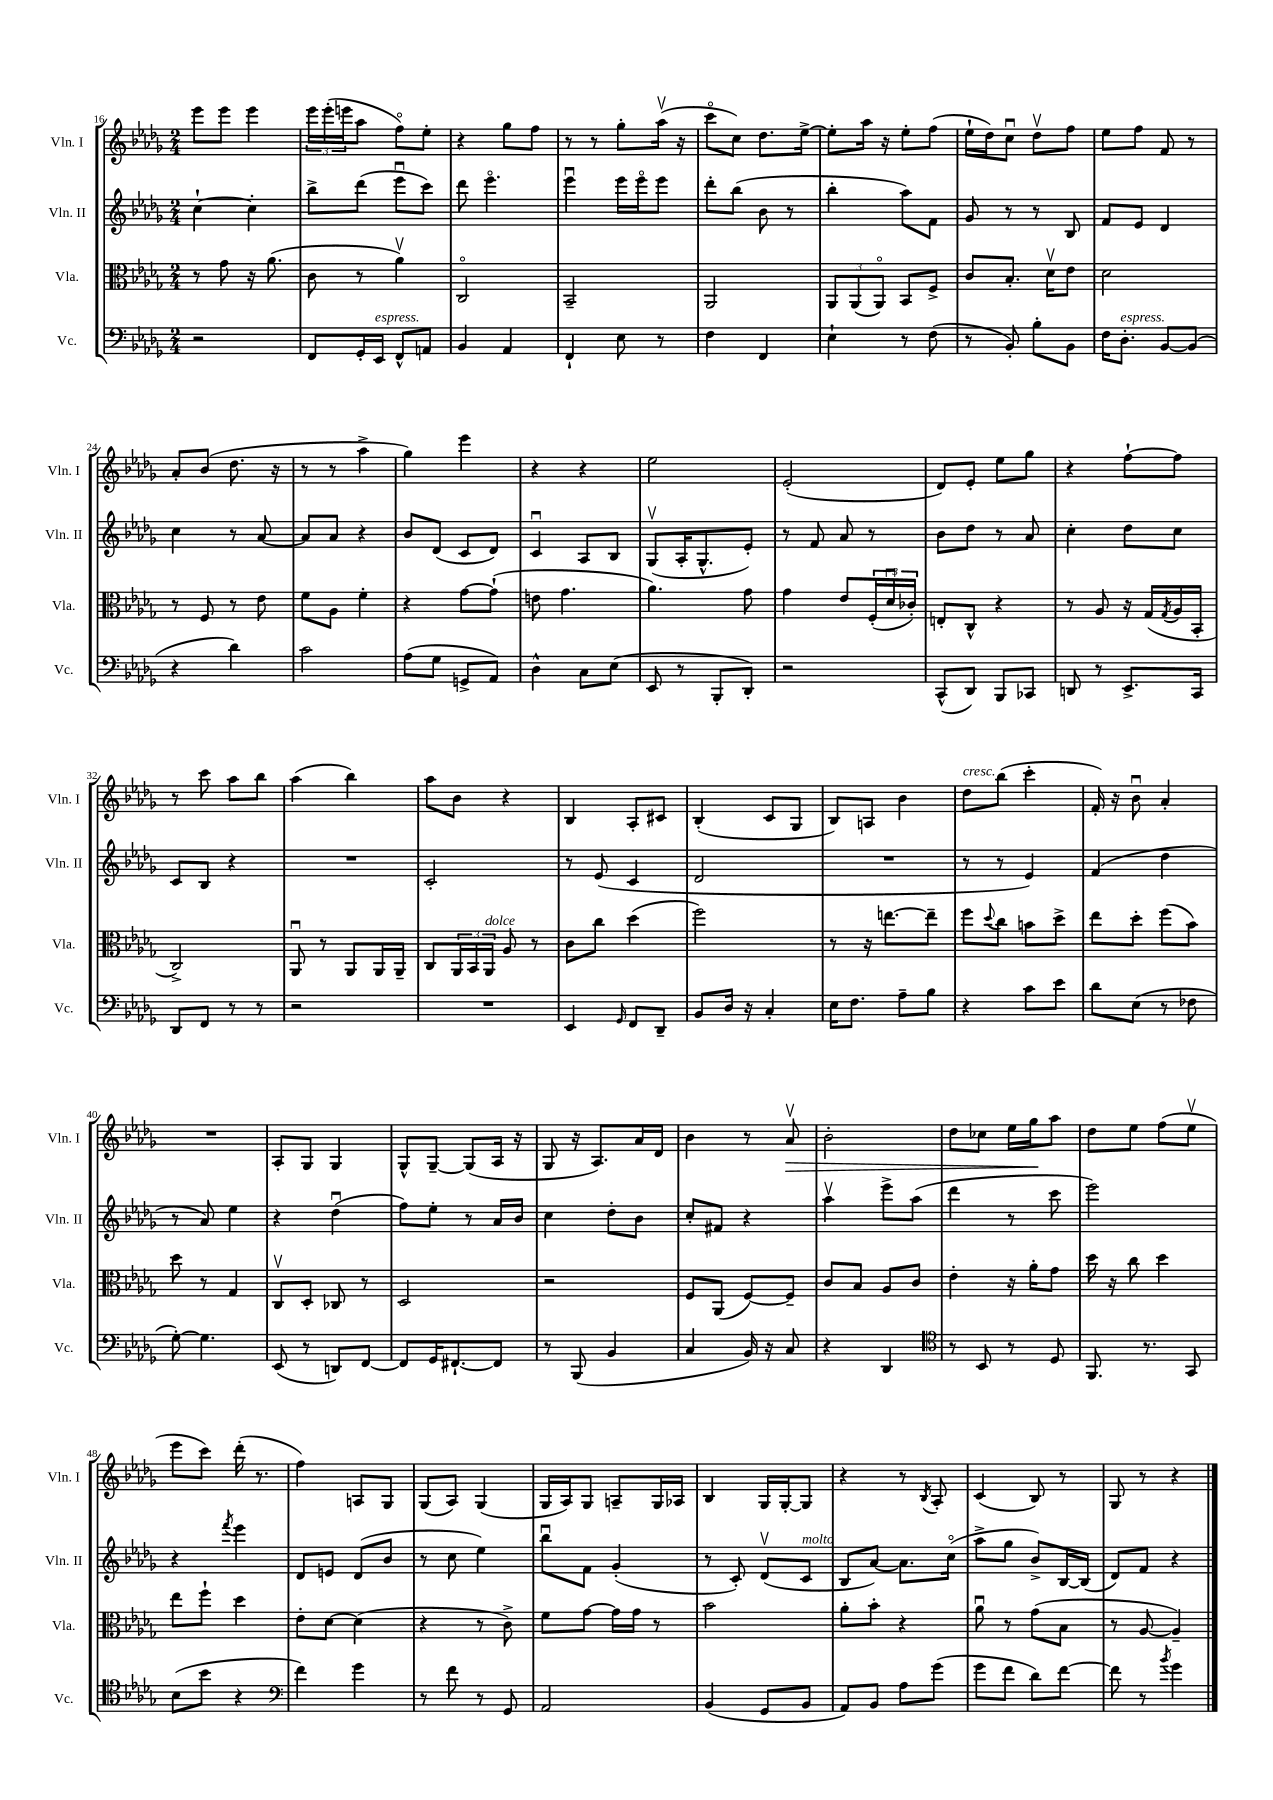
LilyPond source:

<<
\new StaffGroup <<
\new Staff = "s0" \with { instrumentName = "Vln. I" shortInstrumentName = "Vln. I" } {
    \clef treble \key des \major \numericTimeSignature \time 2/4
    ees'''8 ees'''8 ees'''4 |
    \tuplet 3/2 { ees'''16 ees'''16-.( e'''16 } aes''8 f''8\flageolet) ees''8-. |
    r4 ges''8 f''8 |
    r8 r8 ges''8-. aes''16\upbow( r16 |
    c'''8\flageolet c''8) des''8. ees''16~-> |
    ees''8-. aes''16 r16 ees''8-. f''8( |
    ees''16-! des''16) c''8\downbow des''8\upbow f''8 |
    ees''8 f''8 f'8 r8 |
    aes'8-. bes'8( des''8. r16 |
    r8 r8 aes''4-> |
    ges''4) ees'''4 |
    r4 r4 |
    ees''2 |
    ees'2-.( |
    des'8) ees'8-. ees''8 ges''8 |
    r4 f''8~-! f''8 |
    r8 c'''8 aes''8 bes''8 |
    aes''4( bes''4) |
    aes''8 bes'8 r4 |
    bes4 aes8-. cis'8 |
    bes4-.( c'8 ges8 |
    bes8) a8 bes'4 |
    des''8^\markup { \italic "cresc." } bes''8( c'''4-. |
    f'16-.) r16 bes'8\downbow aes'4-. |
    R2 |
    aes8-. ges8 ges4 |
    ges8-^ ges8~-- ges8( aes16 r16 |
    ges8 r16 aes8.) aes'16 des'16 |
    bes'4 r8 aes'8\upbow\> |
    bes'2-. |
    des''8 ces''8 ees''16 ges''16\! aes''8 |
    des''8 ees''8 f''8( ees''8\upbow |
    ees'''8 c'''8) des'''16-.( r8. |
    f''4) a8 ges8 |
    ges8( aes8) ges4( |
    ges16 aes16) ges8 a8-- ges16 aes16 |
    bes4 ges16 ges16~-. ges8 |
    r4 r8 \acciaccatura { bes8 } aes8-. |
    c'4( bes8) r8 |
    ges8 r8 r4 \bar "|." |
}
\new Staff = "s1" \with { instrumentName = "Vln. II" shortInstrumentName = "Vln. II" } {
    \clef treble \key des \major \numericTimeSignature \time 2/4
    c''4~-! c''4-. |
    bes''8-> des'''8( ees'''8\downbow c'''8) |
    des'''8 ees'''4.\flageolet |
    ees'''4\downbow ees'''16 ees'''16\flageolet ees'''8 |
    des'''8-. bes''8( bes'8 r8 |
    bes''4-. aes''8) f'8 |
    ges'8 r8 r8 bes8 |
    f'8 ees'8 des'4 |
    c''4 r8 aes'8~ |
    aes'8 aes'8 r4 |
    bes'8 des'8( c'8 des'8) |
    c'4\downbow aes8 bes8 |
    ges8\upbow( aes16-. ges8.-^ ees'8-.) |
    r8 f'8 aes'8 r8 |
    bes'8 des''8 r8 aes'8 |
    c''4-. des''8 c''8 |
    c'8 bes8 r4 |
    R2 |
    c'2-. |
    r8 ees'8( c'4 |
    des'2 |
    R2 |
    r8 r8 ees'4) |
    f'4( des''4 |
    r8 aes'8) ees''4 |
    r4 des''4\downbow( |
    f''8) ees''8-. r8 aes'16 bes'16 |
    c''4 des''8-. bes'8 |
    c''8-. fis'8 r4 |
    aes''4\upbow ees'''8-> aes''8( |
    des'''4 r8 c'''8 |
    ees'''2) |
    r4 \acciaccatura { f'''8 } ees'''4 |
    des'8 e'8 des'8( bes'8 |
    r8 c''8 ees''4) |
    bes''8\downbow f'8 ges'4-.( |
    r8 c'8-.) des'8\upbow( c'8^\markup { \italic "molto" } |
    bes8 aes'8~) aes'8. c''16\flageolet( |
    aes''8-> ges''8 bes'8->) bes16~ bes16( |
    des'8) f'8 r4 \bar "|." |
}
\new Staff = "s2" \with { instrumentName = "Vla." shortInstrumentName = "Vla." } {
    \clef alto \key des \major \numericTimeSignature \time 2/4
    r8 ges'8 r16 aes'8.( |
    c'8 r8 aes'4\upbow) |
    c2\flageolet |
    bes,2-- |
    aes,2 |
    \tuplet 3/2 { aes,8 aes,8( aes,8\flageolet) } bes,8 f8-> |
    c'8 bes8.-. des'16\upbow ees'8 |
    des'2 |
    r8 f8 r8 ees'8 |
    f'8 aes8 f'4-. |
    r4 ges'8~ ges'8-!( |
    e'8 ges'4. |
    aes'4.) ges'8 |
    ges'4 ees'8 \tuplet 3/2 { f16-.( des'16\downbow ces'16-.) } |
    e8-. c8-^ r4 |
    r8 aes8 r16 ges16( \acciaccatura { ges8 } aes16 bes,16-. |
    c2->) |
    aes,8\downbow r8 aes,8 aes,16 aes,16-- |
    c8 \tuplet 3/2 { aes,16 bes,16 aes,16^\markup { \italic "dolce" } } aes8 r8 |
    c'8 c''8 des''4( |
    f''2) |
    r8 r16 e''8.~ e''8-- |
    f''8 \appoggiatura { des''8 } c''8 b'8 des''8-> |
    ees''8 des''8-. f''8( bes'8) |
    des''8 r8 ges4 |
    c8\upbow des8-. ces8 r8 |
    des2 |
    r2 |
    f8 aes,8( f8~) f8-- |
    c'8 bes8 aes8 c'8 |
    ees'4-. r16 aes'16-. ges'8 |
    des''16 r16 c''8 des''4 |
    ees''8 f''8-! des''4 |
    ees'8-. des'8~ des'4( |
    r4 r8 c'8->) |
    f'8 ges'8~ ges'16 ges'16 r8 |
    bes'2 |
    aes'8-. bes'8-. r4 |
    aes'8\downbow r8 ges'8( bes8 |
    r8 aes8~ aes4--) \bar "|." |
}
\new Staff = "s3" \with { instrumentName = "Vc." shortInstrumentName = "Vc." } {
    \clef bass \key des \major \numericTimeSignature \time 2/4
    r2 |
    f,8 ges,16-. ees,16^\markup { \italic "espress." } f,8-^ a,8 |
    bes,4 aes,4 |
    f,4-! ees8 r8 |
    f4 f,4 |
    ees4-! r8 f8( |
    r8 bes,8-.) bes8-. bes,8 |
    f16 des8.-.^\markup { \italic "espress." } bes,8~ bes,8( |
    r4 des'4) |
    c'2 |
    aes8( ges8 g,8-> aes,8) |
    des4-^ c8 ees8( |
    ees,8 r8 bes,,8-. des,8-.) |
    r2 |
    c,8-^( des,8) bes,,8 ces,8 |
    d,8 r8 ees,8.-> c,16 |
    des,8 f,8 r8 r8 |
    r2 |
    R2 |
    ees,4 \grace { ges,16 } f,8 des,8-- |
    bes,8 des16 r16 c4-. |
    ees16 f8. aes8-- bes8 |
    r4 c'8 ees'8 |
    des'8 ees8( r8 fes8 |
    ges8~-.) ges4. |
    ees,8( r8 d,8) f,8~ |
    f,8 ges,16 fis,8.~-! fis,8 |
    r8 bes,,8( bes,4 |
    c4 bes,16) r16 c8 |
    r4 des,4 |
    \clef tenor r8 bes,8 r8 des8 |
    f,8. r8. ges,8 |
    bes8( bes'8 r4 |
    \clef bass f'4) ges'4 |
    r8 f'8 r8 ges,8 |
    aes,2 |
    bes,4( ges,8 bes,8 |
    aes,8) bes,8 aes8 ges'8( |
    ges'8 f'8 des'8) f'8~ |
    f'8 r8 \acciaccatura { bes'8 } ges'4 \bar "|." |
}
>>
>>
\layout { \context { \Score currentBarNumber = #16 } }
